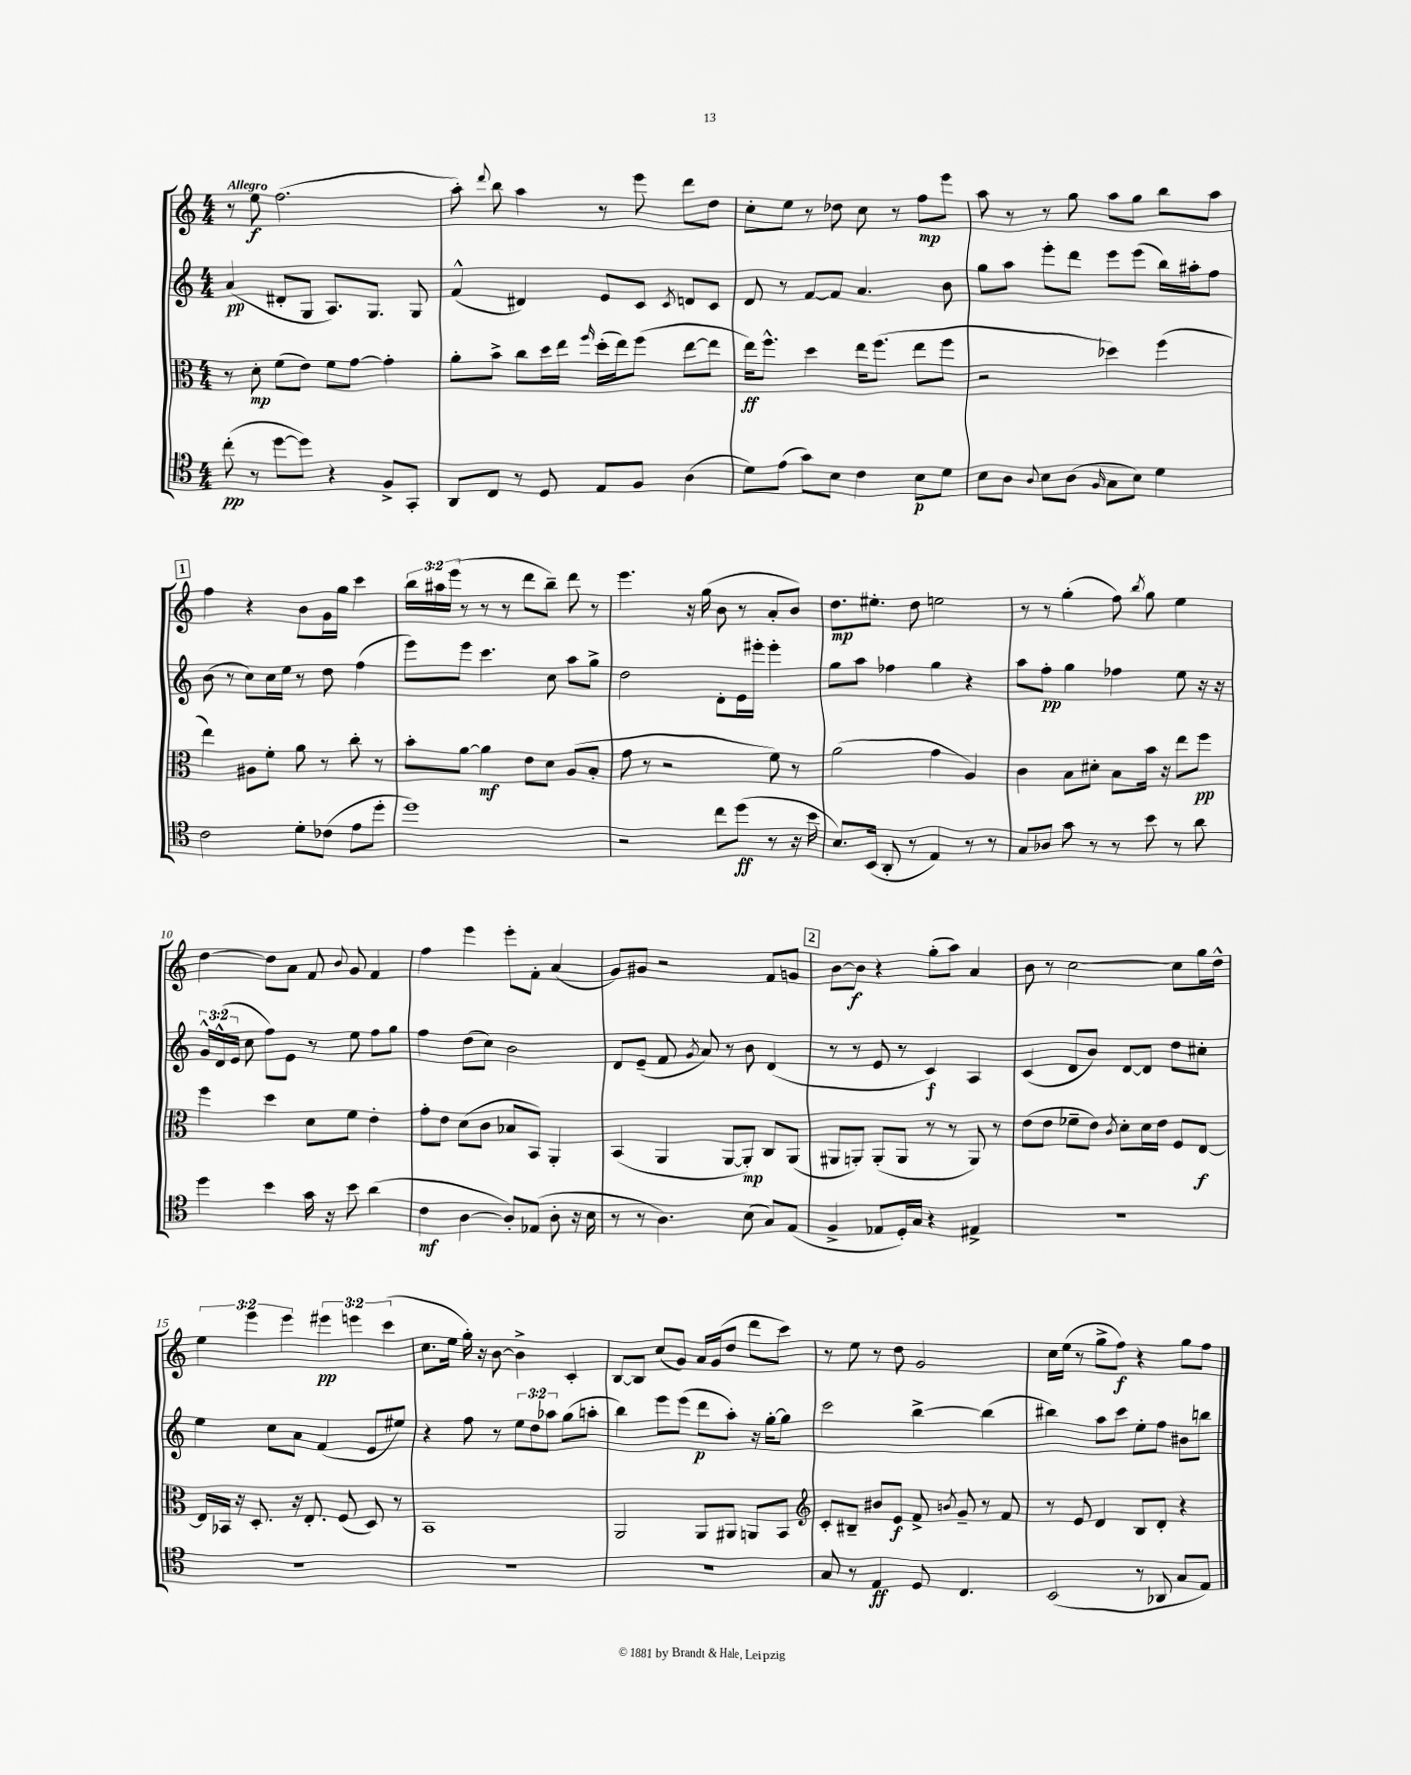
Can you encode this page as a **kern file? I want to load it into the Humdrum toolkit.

**kern	**dynam	**kern	**dynam	**kern	**dynam	**kern	**dynam
*part4	*part4	*part3	*part3	*part2	*part2	*part1	*part1
*staff4	*staff4	*staff3	*staff3	*staff2	*staff2	*staff1	*staff1
*clefC4	*	*clefC3	*	*clefG2	*	*clefG2	*
*k[]	*	*k[]	*	*k[]	*	*k[]	*
*M4/4	*	*M4/4	*	*M4/4	*	*M4/4	*
=1	=1	=1	=1	=1	=1	=1	=1
!	!	!	!	!	!	!LO:TX:a:B:t=Allegro	!
(8cc'\	pp	8r	.	(4a/	pp	8r	.
8r	.	8d'\	mp	.	.	8ee\	f
[8dd\L	.	(8f\L	.	8d#X'/L	.	(2.ff\	.
8dd\J])	.	8e\J)	.	8G/J	.	.	.
4r	.	8f\L	.	8.A/L)	.	.	.
.	.	[8g\J	.	.	.	.	.
.	.	.	.	8.G/J	.	.	.
8F^/L	.	4g'\]	.	.	.	.	.
8GG'/J	.	.	.	8G/	.	.	.
=2	=2	=2	=2	=2	=2	=2	=2
8AA/L	.	8a'\L	.	(4f^^/	.	8aa'\)	.
.	.	.	.	.	.	8qqddd/	.
8C/J	.	8b^\J	.	.	.	8bb\	.
8r	.	8cc\L	.	4d#X/)	.	4aa\	.
8D/	.	16dd\L	.	.	.	.	.
.	.	16ee\JJ	.	.	.	.	.
.	.	16qqff/	.	.	.	.	.
8E/L	.	(16dd'\LL	.	8e/L	.	8r	.
.	.	16ee\J)	.	.	.	.	.
8F/J	.	(8ff\J	.	8c/J	.	8eee\	.
.	.	.	.	8qc/	.	.	.
(4A\	.	[8ee\L	.	8dn/L	.	8ddd\L	.
.	.	8ee\J]	.	8c/J	.	8dd\J	.
=3	=3	=3	=3	=3	=3	=3	=3
8d\L)	.	16ee\KL)	ff	8d/	.	8cc'\L	.
.	.	8.ff^^\J	.	.	.	.	.
(8e\J	.	.	.	8r	.	8ee\J	.
8g\L)	.	4dd\	.	[8f/L	.	8r	.
8B\J	.	.	.	8f/J]	.	8dd-X\	.
4c\	.	16ee\KL	.	4.a/	.	8cc\	.
.	.	(8.ff\J	.	.	.	.	.
.	.	.	.	.	.	8r	.
8B\L	p	8ee\L	.	.	.	8ff\L	mp
8d\J	.	8ff\J	.	8b\	.	8eee\J	.
=4	=4	=4	=4	=4	=4	=4	=4
8B\L	.	2r	.	8gg\L	.	8aa\	.
8A\J	.	.	.	8aa\J	.	8r	.
8qqA/	.	.	.	.	.	.	.
8B\L	.	.	.	8eee'\L	.	8r	.
(8A\J	.	.	.	8ddd\J	.	8gg\	.
16qqF/	.	.	.	.	.	.	.
8G\L	.	4dd-X\)	.	8eee\L	.	8aa\L	.
8B\J)	.	.	.	(8eee\J	.	8gg\J	.
4d\	.	(4ff\	.	16bb\LL)	.	8bb\L	.
.	.	.	.	16aa#X'\J	.	.	.
.	.	.	.	8ff\J	.	8aa\J	.
!!LO:LB:g=z
!!LO:REH:place=s1:t=1
=5	=5	=5	=5	=5	=5	=5	=5
2c\	.	4ee\)	.	(8b\	.	4ff\	.
.	.	.	.	8r	.	.	.
.	.	8A#X\L	.	8cc\L)	.	4r	.
.	.	8f'\J	.	16cc\L	.	.	.
.	.	.	.	16ee\JJ	.	.	.
8d'\L	.	8a\	.	8r	.	8b\L	.
(8c-X\J	.	8r	.	8dd\	.	16g\L	.
.	.	.	.	.	.	16gg\JJ	.
8e\L	.	8cc'\	.	(4ff\	.	4ccc\	.
8dd'\J	.	8r	.	.	.	.	.
=6	=6	=6	=6	=6	=6	=6	=6
1dd)	.	8b'\L	.	8eee\L)	.	24bb\LL	.
.	.	.	.	.	.	24aa#X\	.
.	.	.	.	.	.	(24eee\JJ	.
.	.	[8a\J	.	8eee\J	.	8r	.
.	.	4a\]	mf	4.ccc\	.	8r	.
.	.	.	.	.	.	8r	.
.	.	8e\L	.	.	.	8ddd\L	.
.	.	8d\J	.	8cc\	.	8bb~\J)	.
.	.	(8A/L	.	8aa\L	.	8ddd\	.
.	.	8B'/J	.	8gg^\J	.	8r	.
=7	=7	=7	=7	=7	=7	=7	=7
2r	.	8g\	.	2dd\	.	4.eee\	.
.	.	8r	.	.	.	.	.
.	.	2r	.	.	.	.	.
.	.	.	.	.	.	16r	.
.	.	.	.	.	.	(16gg\	.
8cc\L	.	.	.	8d'\L	.	8b\	.
(8dd\J	ff	.	.	16e\L	.	8r	.
.	.	.	.	16eee#X'\JJ	.	.	.
8r	.	8f\)	.	4eee#'\	.	8a'/L	.
16r	.	8r	.	.	.	8b/J)	.
16b\	.	.	.	.	.	.	.
=8	=8	=8	=8	=8	=8	=8	=8
8.B/L)	.	(2a\	.	8gg\L	.	8.dd\L	mp
.	.	.	.	8aa\J	.	.	.
(16BB/Jk	.	.	.	.	.	8.ee#X'\J	.
8AA'/	.	.	.	4ff-X\	.	.	.
8r	.	.	.	.	.	8dd\	.
4E/)	.	4g\	.	4gg\	.	2een\	.
8r	.	4A/)	.	4r	.	.	.
8r	.	.	.	.	.	.	.
=9	=9	=9	=9	=9	=9	=9	=9
8G/L	.	4c\	.	8aa\L	.	8r	.
8A-X/J	.	.	.	8ff'\J	pp	8r	.
8g\	.	8B\L	.	4gg\	.	(4gg'\	.
8r	.	8d#X'\J	.	.	.	.	.
8r	.	8B\L	.	4ff-X\	.	8ff\)	.
.	.	.	.	.	.	8qbb/	.
8b\	.	16b\Jk	.	.	.	8gg\	.
.	.	16r	.	.	.	.	.
8r	.	8ee\L	.	8ee\	.	4ee\	.
8a\	.	8ff\J	pp	16r	.	.	.
.	.	.	.	16r	.	.	.
!!LO:LB:g=z
=10	=10	=10	=10	=10	=10	=10	=10
4dd\	.	4ff\	.	24g^^/LL	.	[4dd\	.
.	.	.	.	(24d^^/	.	.	.
.	.	.	.	24e/JJ	.	.	.
.	.	.	.	8cc\	.	.	.
4b\	.	4dd\	.	8ff\L)	.	8dd\L]	.
.	.	.	.	8e\J	.	8a\J	.
16g\	.	8d\L	.	8r	.	8f/	.
16r	.	.	.	.	.	.	.
.	.	.	.	.	.	8qqb/	.
8b\	.	8f\J	.	8ee\	.	8g/	.
(4a\	.	4e'\	.	8ff\L	.	4f/	.
.	.	.	.	8gg\J	.	.	.
=11	=11	=11	=11	=11	=11	=11	=11
4c\	mf	8g'\L	.	4ff\	.	4ff\	.
.	.	8e\J	.	.	.	.	.
[4A\	.	(8d\L	.	(8dd\L	.	4eee\	.
.	.	8c\J	.	8cc\J)	.	.	.
8A'/L])	.	8B-X/L	.	2b\	.	8eee'\L	.
(8E-X/J	.	8BB/J)	.	.	.	8f'\J	.
8A'\	.	4AA'/	.	.	.	(4a/	.
16r	.	.	.	.	.	.	.
16B\	.	.	.	.	.	.	.
=12	=12	=12	=12	=12	=12	=12	=12
8r	.	(4BB/	.	8d/L	.	8g/L)	.
8r	.	.	.	(8e~/J	.	8g#X/J	.
4.A\)	.	4AA/	.	8f/	.	2r	.
.	.	.	.	8qg/	.	.	.
.	.	.	.	8a/)	.	.	.
.	.	[8AA/L	.	8r	.	.	.
(8B\	.	8AA'/J])	mp	8b\	.	.	.
8G/L)	.	8C/L	.	(4d/	.	8f/L	.
(8E/J	.	(8AA/J	.	.	.	8gn/J	.
!!LO:REH:place=s1:t=2
=13	=13	=13	=13	=13	=13	=13	=13
4F^/	.	8AA#X/L	.	8r	.	[8b\L	.
.	.	8AAn'/J)	.	8r	.	8b\J]	f
8E-X/L	.	(8AA'/L	.	8e/	.	4r	.
16D'/L)	.	8AA/J	.	8r	.	.	.
16G/JJ	.	.	.	.	.	.	.
4r	.	8r	.	4c/)	f	(8gg'\L	.
.	.	8r	.	.	.	8aa\J)	.
4E#X^/	.	8AA/)	.	4A/	.	4a/	.
.	.	8r	.	.	.	.	.
=14	=14	=14	=14	=14	=14	=14	=14
1r	.	(8e\L	.	(4c/	.	8b\	.
.	.	8e\J	.	.	.	8r	.
.	.	8f-X~\L	.	8d/L	.	[2cc\	.
.	.	8e\J)	.	8b/J)	.	.	.
.	.	8qc/	.	.	.	.	.
.	.	8d'\L	.	[8d/L	.	.	.
.	.	16d\L	.	8d/J]	.	.	.
.	.	16e\JJ	.	.	.	.	.
.	.	8F/L	.	8dd\L	.	8cc\L]	.
.	.	[8E/J	f	8cc#X'\J	.	16gg\L	.
.	.	.	.	.	.	16dd^^\JJ	.
!!LO:LB:g=z
=15	=15	=15	=15	=15	=15	=15	=15
1r	.	16E/LL]	.	4ee\	.	6ee\	.
.	.	16BB-X/JJ	.	.	.	.	.
.	.	16r	.	.	.	.	.
.	.	.	.	.	.	6eee\	.
.	.	8.D'/	.	.	.	.	.
.	.	.	.	8cc\L	.	.	.
.	.	.	.	.	.	6eee\	.
.	.	16r	.	8a\J	.	.	.
.	.	8.E'/	.	.	.	.	.
.	.	.	.	(4f/	.	6eee#X\	pp
.	.	(8F/	.	.	.	.	.
.	.	.	.	.	.	6eeen\	.
.	.	8D/)	.	8e/L	.	.	.
.	.	.	.	.	.	(6ccc\	.
.	.	8r	.	8ee#X/J)	.	.	.
=16	=16	=16	=16	=16	=16	=16	=16
1r	.	1BB	.	4r	.	8.cc\L	.
.	.	.	.	.	.	16ee\Jk	.
.	.	.	.	8ff\	.	16gg'\)	.
.	.	.	.	.	.	16r	.
.	.	.	.	8r	.	[8b\	.
.	.	.	.	12ee\L	.	4b^\]	.
.	.	.	.	12dd\	.	.	.
.	.	.	.	12aa-X\J	.	.	.
.	.	.	.	(8gg\L	.	4c'/	.
.	.	.	.	8aan'\J	.	.	.
=17	=17	=17	=17	=17	=17	=17	=17
1r	.	2AA/	.	4bb\)	.	[8B/L	.
.	.	.	.	.	.	8B/J]	.
.	.	.	.	8eee\L	.	(8cc/L	.
.	.	.	.	(8eee\J	.	8g/J)	.
.	.	8AA/L	.	8ddd\L	p	16a/LL	.
.	.	.	.	.	.	(16g/J	.
.	.	8AA#X/J	.	8aa'\J)	.	8dd/J	.
.	.	8AAn/L	.	16r	.	8ddd\L	.
.	.	.	.	[16gg'\KL	.	.	.
.	.	8BB/J	.	8gg\J]	.	8ccc\J)	.
=18	=18	=18	=18	=18	=18	=18	=18
*	*	*clefG2	*	*	*	*	*
8G/	.	8c'/L	.	2ccc\	.	8r	.
8r	.	8B#X~/J	.	.	.	8ee\	.
4E/	ff	8b#X/L	.	.	.	8r	.
.	.	8e/J	f	.	.	8dd\	.
8D/	.	8f^/	.	[4bb^\	.	2g/	.
.	.	8qbn/	.	.	.	.	.
4.C/	.	8g~/	.	.	.	.	.
.	.	8r	.	(4bb\]	.	.	.
.	.	8f/	.	.	.	.	.
=19	=19	=19	=19	=19	=19	=19	=19
(2BB/	.	8r	.	4bb#X\)	.	16cc\LL	.
.	.	.	.	.	.	(16ee\JJ	.
.	.	8e/	.	.	.	8r	.
.	.	4d/	.	8aa\L	.	8gg^\L	.
.	.	.	.	8ccc\J	.	8ff\J)	f
8r	.	8B/L	.	8ee'\L	.	4r	.
8AA-X/	.	8d'/J	.	8ff\J	.	.	.
8G/L	.	4r	.	8b#X\L	.	8gg\L	.
8E/J)	.	.	.	8bbn\J	.	8ff\J	.
==	==	==	==	==	==	==	==
*-	*-	*-	*-	*-	*-	*-	*-
